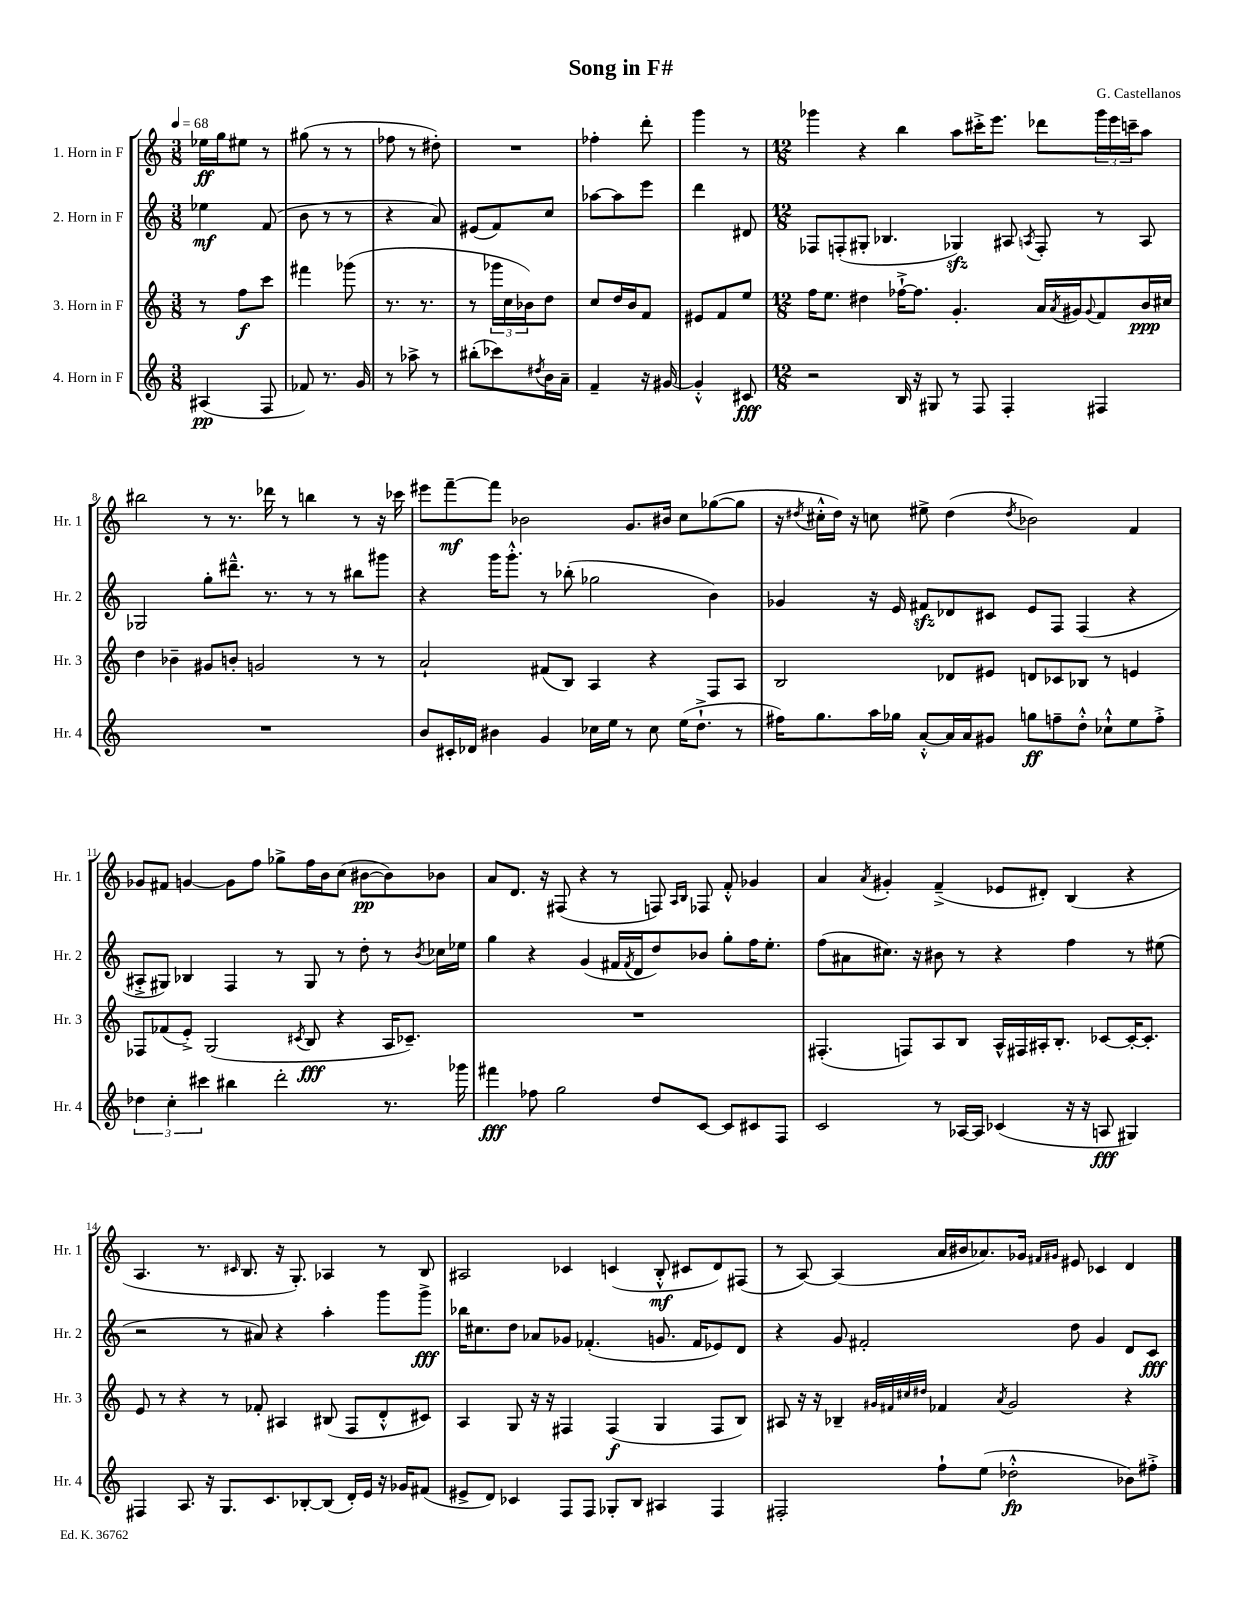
\header { title = "Song in F#" composer = "G. Castellanos" }
<<
\new StaffGroup <<
\new Staff = "s0" \with { instrumentName = "1. Horn in F" shortInstrumentName = "Hr. 1" } {
    \clef treble \key c \major \numericTimeSignature \time 3/8 \tempo 4 = 68
    ees''16\ff g''16 eis''8 r8 |
    gis''8( r8 r8 |
    fes''8 r8 dis''8-.) |
    R4. |
    fes''4-. d'''8-. |
    g'''4 r8 |
    \numericTimeSignature \time 12/8 ges'''4 r4 b''4 a''8 cis'''16-.-> e'''8. des'''8 \tuplet 3/2 { ges'''16 e'''16 c'''16-- } a''8 |
    bis''2 r8 r8. des'''16 r8 b''4 r8 r16 ces'''16 |
    eis'''8 f'''8~--\mf f'''8 bes'2 g'8. bis'16 c''8 ges''8~( ges''8 |
    r16 \acciaccatura { dis''8 } cis''16-.-^ dis''16) r16 c''8 eis''8-> dis''4( \acciaccatura { dis''8 } bes'2) f'4 |
    ges'8 fis'8 g'4~ g'8 f''8 ges''8-> f''16 b'16 c''8( bis'8~\pp bis'8) bes'8 |
    a'8 d'8. r16 fis8( r4 r8 f8) \grace { a16 b16 } fes8 f'8-.-^ ges'4 |
    a'4 \acciaccatura { a'8 } gis'4-. f'4--->( ees'8 dis'8-.) b4( r4 |
    a4. r8. \grace { cis'16 } b8. r16 g8.-.) aes4 r8 b8 |
    ais2 ces'4 c'4( b8-.-^\mf cis'8 d'8) fis8( |
    r8 a8~) a4( a'16 bis'16 aes'8.) ges'16 \grace { fis'16 gis'16 } eis'8 ces'4 d'4 \bar "|." |
}
\new Staff = "s1" \with { instrumentName = "2. Horn in F" shortInstrumentName = "Hr. 2" } {
    \clef treble \key c \major \numericTimeSignature \time 3/8
    ees''4\mf f'8( |
    b'8 r8 r8 |
    r4 a'8) |
    eis'8( f'8) c''8 |
    aes''8~ aes''8 e'''8 |
    d'''4 dis'8 |
    \numericTimeSignature \time 12/8 fes8 f8-.( gis8-. bes4. ges4\sfz) ais8 \acciaccatura { a8 } f8-. r8 a8 |
    ges2 g''8-. dis'''8.---^ r8. r8 r8 bis''8 gis'''8 |
    r4 g'''16 g'''8.-.-^ r8 bes''8-.( ges''2 b'4) |
    ges'4 r16 e'16 fis'8\sfz des'8 cis'8 e'8 f8 f4( r4 |
    ais8-.-> gis8) bes4 f4 r8 gis8 r8 d''8-. r8 \acciaccatura { b'8 } ces''16 ees''16 |
    g''4 r4 g'4( fis'16 \acciaccatura { fis'8 } d'16 d''8) bes'8 g''8-. f''16 e''8.-. |
    f''8( ais'8 cis''8.) r16 bis'8 r8 r4 f''4 r8 eis''8( |
    r2 r8 ais'8) r4 a''4-. g'''8 g'''8->\fff |
    bes''16 cis''8. d''8 aes'8 ges'8 fes'4.-.( g'8. fes'16 ees'8) d'8 |
    r4 g'8 fis'2-. d''8 g'4 d'8 c'8\fff \bar "|." |
}
\new Staff = "s2" \with { instrumentName = "3. Horn in F" shortInstrumentName = "Hr. 3" } {
    \clef treble \key c \major \numericTimeSignature \time 3/8
    r8 f''8\f c'''8 |
    fis'''4 ges'''8( |
    r8. r8. |
    r8 \tuplet 3/2 { ges'''16 c''16 bes'16) } d''8 |
    c''8 d''16 b'16 f'8 |
    eis'8 f'8 e''8 |
    \numericTimeSignature \time 12/8 f''16 e''8. dis''4 fes''16~-!-> fes''8. g'4.-. a'16 \acciaccatura { a'8 } gis'16 \appoggiatura { gis'8 } f'8 b'16\ppp cis''16 |
    d''4 bes'4-- gis'8 b'8-. g'2 r8 r8 |
    a'2-! fis'8( b8) a4 r4 f8 a8 |
    b2 des'8 eis'8 d'8 ces'8 bes8 r8 e'4 |
    fes8 fes'8( e'8-.->) g2( \acciaccatura { cis'8 } b8\fff r4 a16 ces'8.--) |
    R1. |
    fis4.-.( f8) a8 b8 a16-^ fis16 ais16-. b8.-. ces'8~ ces'16~-. ces'8.-. |
    e'8 r8 r4 r8 fes'8-. ais4 bis8( f8 d'8-.-^ cis'8) |
    a4 g8 r16 r16 fis4 fis4\f( g4 fis8 b8) |
    ais8 r16 r16 bes4-- \grace { gis'32 fis'32 cis''32 dis''32 } fes'4 \acciaccatura { a'8 } gis'2 r4 \bar "|." |
}
\new Staff = "s3" \with { instrumentName = "4. Horn in F" shortInstrumentName = "Hr. 4" } {
    \clef treble \key c \major \numericTimeSignature \time 3/8
    ais4\pp( f8 |
    fes'8) r8. g'16 |
    r8 aes''8-> r8 |
    bis''8-.( ces'''8) \acciaccatura { dis''8 } b'16 a'16-- |
    f'4-- r16 gis'16~ |
    gis'4-.-^ cis'8\fff |
    \numericTimeSignature \time 12/8 r2 b16 r16 gis8 r8 f8 f4-. fis4 |
    R1. |
    b'8 cis'16-. des'16 bis'4 g'4 ces''16 e''16 r8 ces''8 e''16( d''8.-!-> r8 |
    fis''16) g''8. a''16 ges''16 a'8~-.-^ a'16 a'16 gis'8 g''8\ff f''8-- d''8-.-^ ces''8-!-^ e''8 f''8-.-> |
    \tuplet 3/2 { des''4 c''4-. cis'''4 } bis''4 d'''2-. r8. ges'''16 |
    fis'''4\fff fes''8 g''2 d''8 c'8~ c'8 cis'8 f8 |
    c'2 r8 aes16~ aes16 ces'4( r16 r16 a8\fff gis4) |
    fis4 a8. r16 g8. c'8. bes8~-. bes8( d'16-.) e'16 r16 ges'16 fis'8( |
    eis'8-> d'8) ces'4 f8 f8 ges8-. b8 ais4 f4 |
    fis2-. f''8-! e''8( des''2-.-^\fp bes'8) fis''8-.-> \bar "|." |
}
>>
>>
